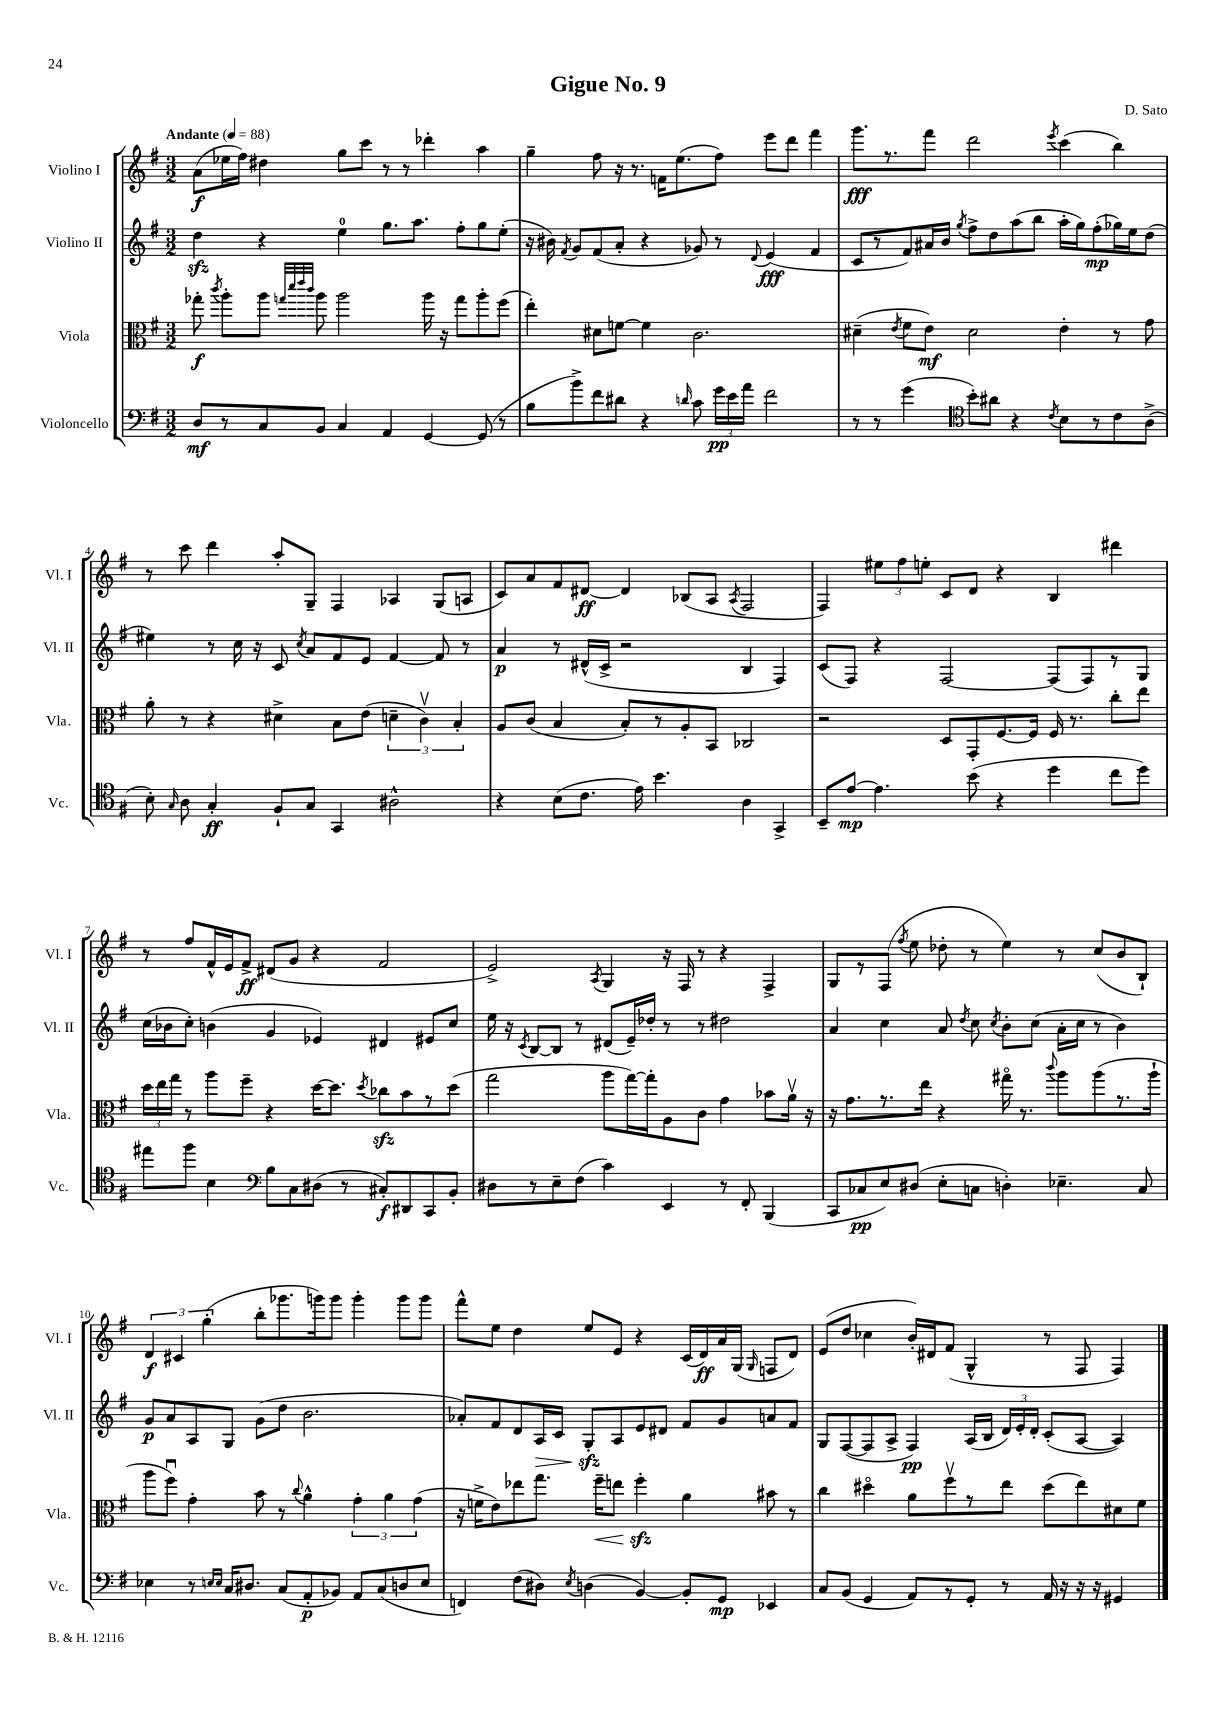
\header { title = "Gigue No. 9" composer = "D. Sato" }
<<
\new StaffGroup <<
\new Staff = "s0" \with { instrumentName = "Violino I" shortInstrumentName = "Vl. I" } {
    \clef treble \key g \major \numericTimeSignature \time 3/2 \tempo "Andante" 4 = 88
    \autoBeamOff a'8[\f( ees''16 fis''16]) dis''4 g''8[ c'''8] r8 r8 des'''4-. a''4 |
    g''4-- fis''8 r16 r8. f'16[ e''8.( fis''8]) e'''8[ d'''8] fis'''4 |
    g'''8.[\fff r8. fis'''8] d'''2 \acciaccatura { e'''8 } c'''4( b''4) |
    r8 c'''8 d'''4 a''8[-. g8]-- fis4 aes4 g8[( a8] |
    c'8[) a'8 fis'8 dis'8]~\ff dis'4 bes8[( a8] \acciaccatura { a8 } fis2 |
    fis4) \tuplet 3/2 { eis''8[ fis''8 e''8]-. } c'8[ d'8] r4 b4 dis'''4 |
    r8 fis''8[ fis'16-^ e'16 fis'8]->\ff dis'8[( g'8] r4 fis'2 |
    e'2->) \acciaccatura { a8 } g4 r16 fis16 r8 r4 fis4-> |
    g8[ r8 fis8]( \acciaccatura { fis''8 } e''8 des''8-. r8 e''4) r8 c''8[( b'8 b8]-!) |
    \tuplet 3/2 { d'4\f cis'4 g''4-.( } b''8[-. ges'''8. g'''16) g'''8] g'''4-. g'''8[ g'''8] |
    fis'''8[-^ e''8] d''4 e''8[ e'8] r4 c'16[( d'16\ff) a'16 g16]( \grace { g16 } f8[ d'8]) |
    e'8[( d''8] ces''4 b'16[-.) dis'16 fis'8]( g4-^ r8 fis8 fis4) \bar "|." |
}
\new Staff = "s1" \with { instrumentName = "Violino II" shortInstrumentName = "Vl. II" } {
    \clef treble \key g \major \numericTimeSignature \time 3/2
    \autoBeamOff d''4\sfz r4 e''4-0 g''8.[ a''8.] fis''8[-. g''8 e''8]-.( |
    r16 bis'16) \acciaccatura { fis'8 } g'8[ fis'8( a'8]-. r4 ges'8) r8 \appoggiatura { d'8 } e'4\fff( fis'4 |
    c'8[ r8 fis'8) ais'16 b'16] \acciaccatura { g''8 } fis''8[-> d''8 a''8( b''8] a''16[-. g''16) fis''8-.\mp( ges''16) e''16 d''8]( |
    eis''4) r8 c''16 r16 c'8 \acciaccatura { c''8 } a'8[ fis'8 e'8] fis'4~ fis'8 r8 |
    a'4\p r8 dis'16[-^( c'16]-> r2 b4 fis4) |
    c'8[( fis8]) r4 fis2~ fis8[( fis8) r8 g8] |
    c''16[( bes'16 c''8]-.) b'4( g'4 ees'4) dis'4 eis'8[ c''8] |
    e''16 r16 \acciaccatura { c'8 } b8[~ b8] r8 dis'8[( e'16--) des''16]-. r8 r8 dis''2 |
    a'4 c''4 a'8 \acciaccatura { d''8 } c''8 \acciaccatura { c''8 } b'8[-. c''8]( a'16[-. c''16] r8 b'4) |
    g'8[\p a'8 a8 g8] g'8[( d''8] b'2. |
    aes'8[-.) fis'8 d'8 a16\> c'16] g8[-.\sfz\! a8 e'8 dis'8] fis'8[ g'8 a'8 fis'8] |
    g8[ fis8~( fis8 a8]-> fis4\pp) a16[( b16] \tuplet 3/2 { d'16[) e'16-. d'16]-. } c'8[-.( a8]~ a4) \bar "|." |
}
\new Staff = "s2" \with { instrumentName = "Viola" shortInstrumentName = "Vla." } {
    \clef alto \key g \major \numericTimeSignature \time 3/2
    \autoBeamOff ges''8-.\f \acciaccatura { c'''8 } a''8[-. a''8] \grace { g''32[ d'''32 e'''32 c'''32] } a''8 a''2 a''16 r16 g''8[ a''8-. fis''8]( |
    e''4-.) dis'8[ f'8]~ f'4 c'2. |
    dis'4--( \acciaccatura { e'8 } fis'8[ e'8]\mf) dis'2 e'4-. r8 g'8 |
    a'8-. r8 r4 dis'4-> b8[ e'8]( \tuplet 3/2 { d'4-- c'4\upbow) b4-. } |
    a8[ c'8]( b4 b8[-.) r8 a8-. b,8] ces2 |
    r2 d8[ g,8-. fis8.~ fis16] fis16 r8. c''8[-. e''8] |
    \tuplet 3/2 { d''16[ e''16 g''16] } r8 a''8[ fis''8]-- r4 d''16[~ d''8.] \acciaccatura { d''8 } ces''8[\sfz b'8 r8 d''8]( |
    g''2 a''8[ g''16~) g''16-. a8 c'8] g'4 bes'8[ a'16]\upbow r16 |
    r16 g'8.[ r8. e''16] r4 gis''16\flageolet r8. \appoggiatura { c'''8 } a''8[ a''8( r8. a''16]-! |
    a''8[ fis''8]\downbow) g'4-. b'8 r8 \appoggiatura { c''8 } a'4-^ \tuplet 3/2 { g'4-. a'4 g'4( } |
    r16 f'16[-> e'8) ees''8 g''8.] fis''16[--\< e''8] fis''4-.\sfz\! a'4 bis'8 r8 |
    c''4 dis''4\flageolet a'8[ fis''8\upbow r8 e''8] dis''8[( e''8) dis'8 fis'8] \bar "|." |
}
\new Staff = "s3" \with { instrumentName = "Violoncello" shortInstrumentName = "Vc." } {
    \clef bass \key g \major \numericTimeSignature \time 3/2
    \autoBeamOff d8[\mf r8 c8 b,8] c4 a,4 g,4~ g,8( r8 |
    b8[ b'8->) fis'8 dis'8] r4 \grace { d'16 } c'8 \tuplet 3/2 { g'16[\pp e'16 a'16] } fis'2 |
    r8 r8 g'4( \clef tenor b'8[-.) ais'8] r4 \acciaccatura { c'8 } b8[ r8 c'8 a8]->( |
    b8-.) \grace { g16 } a8 g4-.\ff fis8[-! g8] g,4 ais2-^ |
    r4 b8[( c'8.] e'16) b'4. a4 g,4-> |
    b,8[-- e'8]~\mp e'4. b'8( r4 d''4 c''8[ d''8]) |
    eis''8[ fis''8] b4 \clef bass b8[ c8 dis8]( r8 cis8[-.\f) dis,8 c,8 b,8]-. |
    dis8[ r8 e8-- fis8]( c'4) e,4 r8 fis,8-. b,,4( |
    c,8[ ces8\pp e8) dis8]( e8[-. c8] d4-.) ees4.-- c8 |
    ees4 r8 \grace { e16[ e16] } c16[ dis8.] c8[( a,8-.\p bes,8]) a,8[ c8( d8 e8] |
    f,4) fis8[( dis8]) \acciaccatura { e8 } d4( b,4~) b,8[-. g,8]\mp ees,4 |
    c8[ b,8]( g,4 a,8[) r8 g,8]-. r8 a,16 r16 r16 r16 gis,4 \bar "|." |
}
>>
>>
